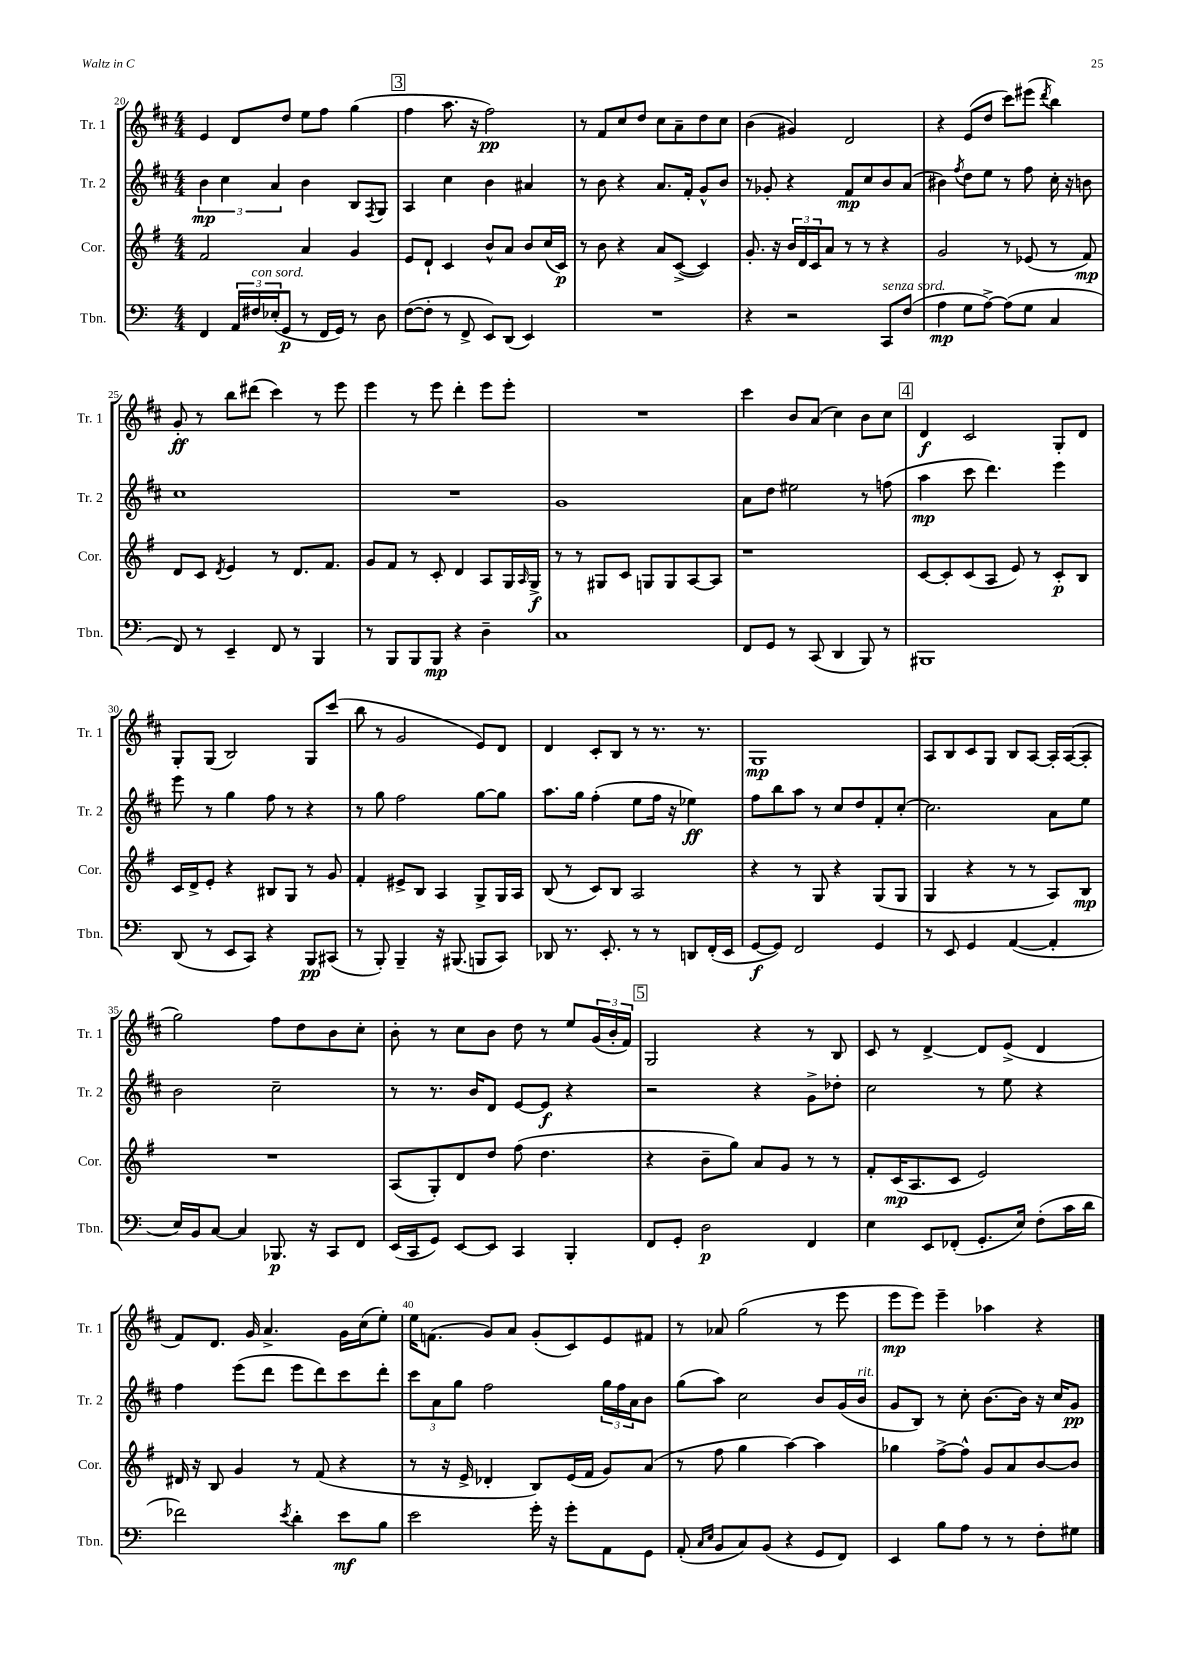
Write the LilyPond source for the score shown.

<<
\new StaffGroup <<
\new Staff = "s0" \with { instrumentName = "Tr. 1" shortInstrumentName = "Tr. 1" } {
    \clef treble \key d \major \numericTimeSignature \time 4/4
    e'4 d'8 d''8 e''8 fis''8 g''4( |
    \mark \markup { \box "3" } fis''4 a''8. r16 fis''2\pp) |
    r8 fis'8 cis''8 d''8 cis''8 a'8-- d''8 cis''8 |
    b'4( gis'4) d'2 |
    r4 e'8( d''8 cis'''8) eis'''8( \acciaccatura { d'''8 } b''4) |
    g'8-.\ff r8 b''8 dis'''8( cis'''4) r8 e'''8 |
    e'''4 r8 e'''8 d'''4-. e'''8 e'''8-. |
    R1 |
    cis'''4 b'8 a'8( cis''4) b'8 cis''8 |
    \mark \markup { \box "4" } d'4\f cis'2 g8-. d'8 |
    g8-. g8( b2) g8 cis'''8( |
    b''8 r8 g'2 e'8) d'8 |
    d'4 cis'8-. b8 r8 r8. r8. |
    g1\mp |
    a8 b8 cis'8 g8 b8 a8~ a16-. a16~( a8-. |
    g''2) fis''8 d''8 b'8 cis''8-. |
    b'8-. r8 cis''8 b'8 d''8 r8 e''8 \tuplet 3/2 { g'16( b'16-. fis'16) } |
    \mark \markup { \box "5" } g2 r4 r8 b8 |
    cis'8 r8 d'4~-> d'8 e'8->( d'4 |
    fis'8) d'8. g'16 a'4.-> g'16 cis''16( e''8-.) |
    e''16 f'8.( g'8) a'8 g'8-.( cis'8) e'8 fis'8 |
    r8 aes'8 g''2( r8 e'''8 |
    e'''8\mp e'''8) e'''4-- aes''4 r4 \bar "|." |
}
\new Staff = "s1" \with { instrumentName = "Tr. 2" shortInstrumentName = "Tr. 2" } {
    \clef treble \key d \major \numericTimeSignature \time 4/4
    \tuplet 3/2 { b'4\mp cis''4 a'4 } b'4 b8 \acciaccatura { fis8 } g8 |
    \mark \markup { \box "3" } a4 cis''4 b'4 ais'4 |
    r8 b'8 r4 a'8. fis'16-. g'8-^ b'8 |
    r8 ges'8-. r4 fis'8\mp cis''8 b'8 a'8( |
    bis'4) \acciaccatura { fis''8 } d''8 e''8 r8 fis''8 cis''16-. r16 b'8 |
    cis''1 |
    R1 |
    g'1 |
    a'8 d''8 eis''2 r8 f''8( |
    \mark \markup { \box "4" } a''4\mp cis'''8 d'''4.) e'''4 |
    e'''8 r8 g''4 fis''8 r8 r4 |
    r8 g''8 fis''2 g''8~ g''8 |
    a''8. g''16 fis''4-.( e''8 fis''16 r16 ees''4\ff) |
    fis''8 b''8 a''8 r8 cis''8 d''8 fis'8-. cis''8~-. |
    cis''2. a'8 e''8 |
    b'2 cis''2-- |
    r8 r8. b'16 d'8 e'8~ e'8\f r4 |
    \mark \markup { \box "5" } r2 r4 g'8-> des''8-. |
    cis''2 r8 e''8 r4 |
    fis''4 e'''8( d'''8 e'''8 d'''8) cis'''8 d'''8-. |
    \tuplet 3/2 { cis'''8 a'8 g''8 } fis''2 \tuplet 3/2 { g''16 fis''16 a'16 } b'8 |
    g''8( a''8) cis''2 b'8 g'16( b'16^\markup { \italic "rit." } |
    g'8 b8) r8 cis''8-. b'8.~ b'16 r16 cis''16 g'8\pp \bar "|." |
}
\new Staff = "s2" \with { instrumentName = "Cor." shortInstrumentName = "Cor." } {
    \clef treble \key g \major \numericTimeSignature \time 4/4
    fis'2 a'4 g'4 |
    \mark \markup { \box "3" } e'8 d'8-! c'4 b'8-^ a'8 b'8 c''16( c'16\p) |
    r8 b'8 r4 a'8 c'8~->( c'4) |
    g'8.-. r16 \tuplet 3/2 { b'16 d'16 c'16 } a'8 r8 r8 r4 |
    g'2 r8 ees'8( r8 fis'8\mp) |
    d'8 c'8 \acciaccatura { d'8 } e'4 r8 d'8. fis'8. |
    g'8 fis'8 r8 c'8-. d'4 a8 g16 \grace { a16 } g16->\f |
    r8 r8 gis8 c'8 g8 g8 a8~ a8 |
    r1 |
    \mark \markup { \box "4" } c'8~ c'8-. c'8( a8 e'8) r8 c'8-.\p b8 |
    c'16 d'16-> e'8-. r4 bis8 g8 r8 g'8 |
    fis'4-. eis'8-> b8 a4 g8-> g16 a16 |
    b8( r8 c'8) b8 a2 |
    r4 r8 g8 r4 g8( g8 |
    g4 r4 r8 r8 a8) b8\mp |
    R1 |
    a8( g8-.) d'8 d''8 fis''8( d''4. |
    \mark \markup { \box "5" } r4 b'8-- g''8) a'8 g'8 r8 r8 |
    fis'8-. c'16\mp( a8. c'8 e'2) |
    dis'16 r16 b8 g'4 r8 fis'8( r4 |
    r8 r16 e'16-> des'4-. b8) e'16( fis'16 g'8) a'8( |
    r8 fis''8 g''4 a''4~) a''4 |
    ges''4 fis''8~-> fis''8-^ g'8 a'8 b'8~ b'8 \bar "|." |
}
\new Staff = "s3" \with { instrumentName = "Tbn." shortInstrumentName = "Tbn." } {
    \clef bass \key c \major \numericTimeSignature \time 4/4
    f,4 \tuplet 3/2 { a,16 fis16^\markup { \italic "con sord." } ees16-.( } g,8\p r8 f,16 g,16) r8 d8 |
    \mark \markup { \box "3" } f8~( f8-. r8 f,8-> e,8) d,8( e,4) |
    R1 |
    r4 r2 c,8^\markup { \italic "senza sord." } f8( |
    a4\mp g8 a8~->) a8( g8 c4 |
    f,8) r8 e,4-- f,8 r8 b,,4 |
    r8 b,,8 b,,8 b,,8\mp r4 d4-- |
    c1 |
    f,8 g,8 r8 c,8( d,4 b,,8) r8 |
    \mark \markup { \box "4" } bis,,1 |
    d,8( r8 e,8 c,8) r4 b,,8\pp cis,8( |
    r8 b,,8-.) b,,4-- r16 bis,,8.( b,,8 c,8) |
    des,8 r8. e,8.-. r8 r8 d,8 f,16-.( e,16 |
    g,8~\f g,8) f,2 g,4 |
    r8 e,8 g,4 a,4~( a,4-. |
    e16) b,16 c8~ c4 bes,,8.\p r16 c,8 f,8 |
    e,16( c,16 g,8) e,8~ e,8 c,4 b,,4-. |
    \mark \markup { \box "5" } f,8 g,8-. d2\p f,4 |
    e4 e,8 fes,8-.( g,8.-. e16) f8-.( c'16 d'16 |
    fes'2) \acciaccatura { e'8 } d'4-. e'8\mf b8 |
    e'2 g'16-. r16 g'8-. a,8 g,8 |
    a,8-.( \grace { c16 e16 } b,8 c8) b,8( r4 g,8 f,8) |
    e,4 b8 a8 r8 r8 f8-. gis8 \bar "|." |
}
>>
>>
\layout { \context { \Score currentBarNumber = #20 \override BarNumber.break-visibility = ##(#f #t #t) barNumberVisibility = #(every-nth-bar-number-visible 5) } }
